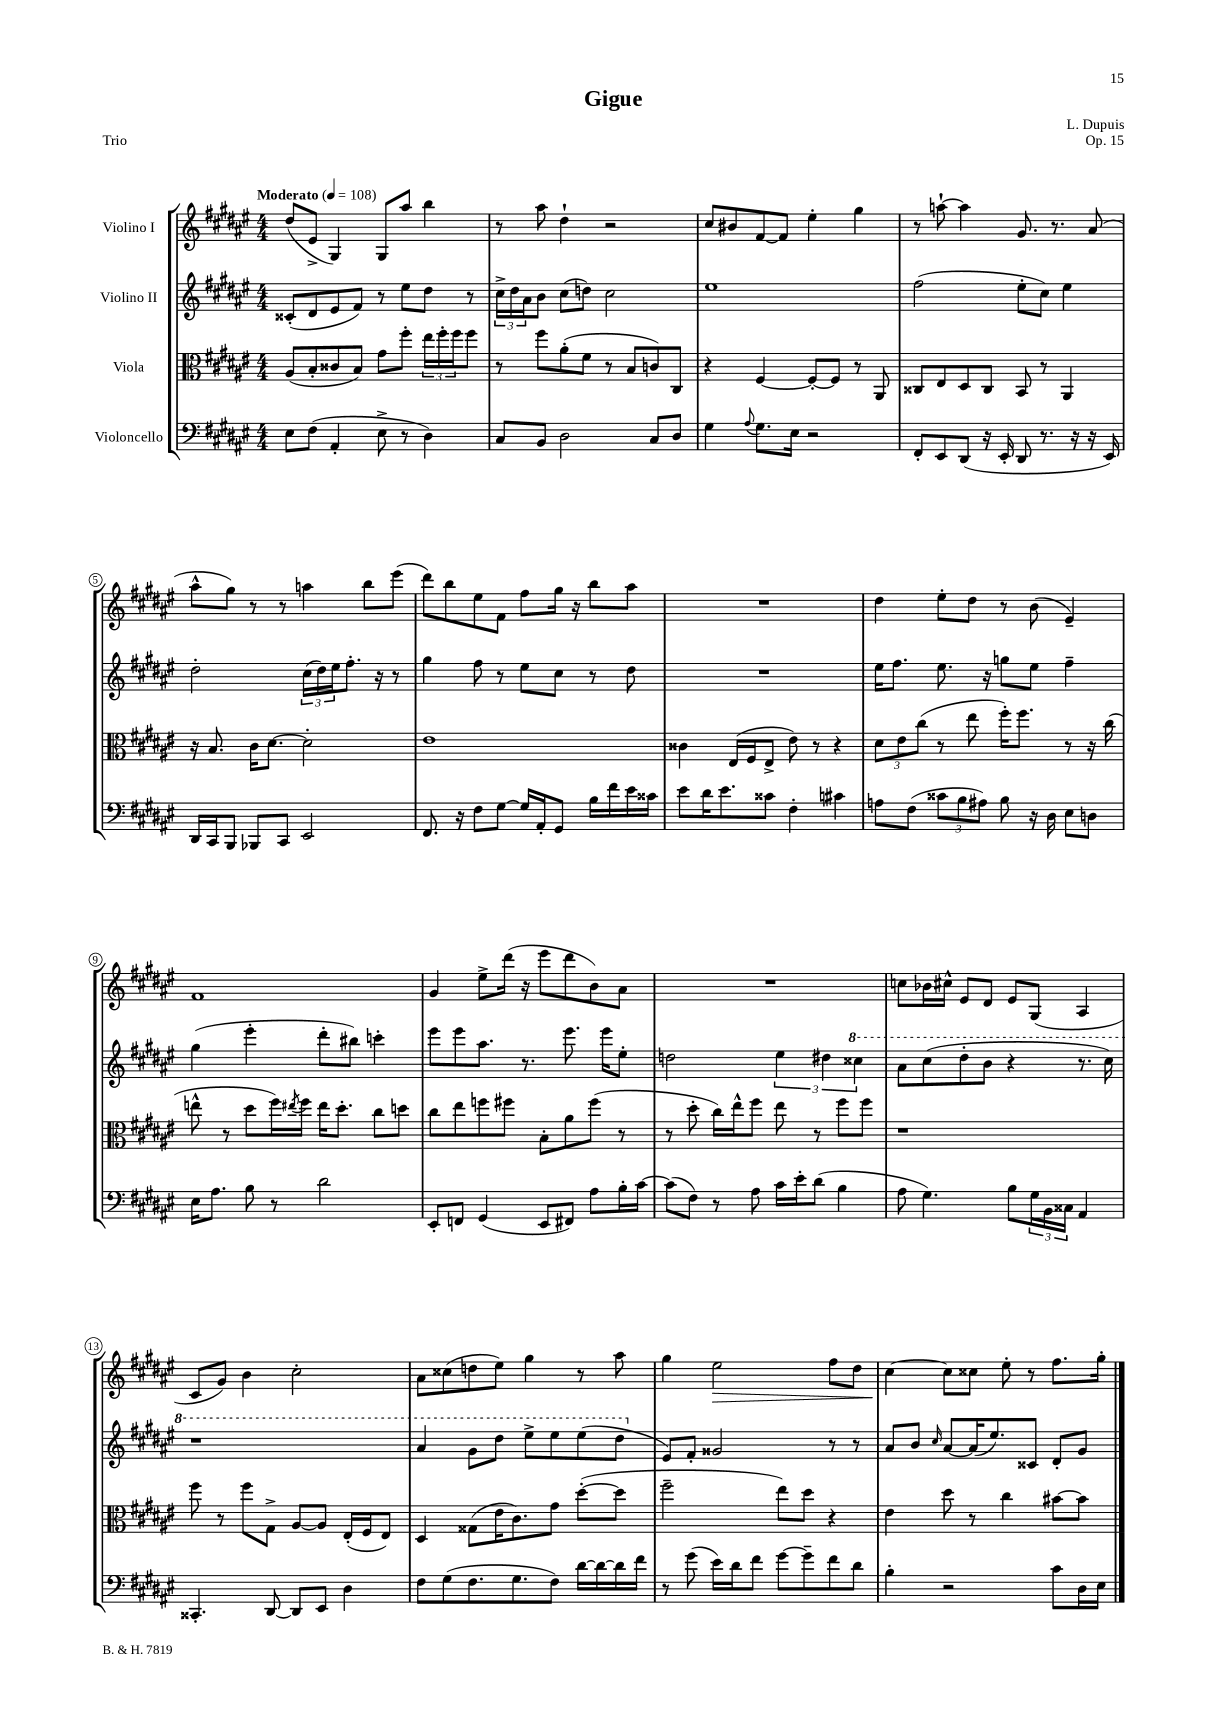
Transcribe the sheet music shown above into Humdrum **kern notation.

**kern	**kern	**kern	**kern
*staff4	*staff3	*staff2	*staff1
*clefF4	*clefC3	*clefG2	*clefG2
*k[f#c#g#d#a#e#]	*k[f#c#g#d#a#e#]	*k[f#c#g#d#a#e#]	*k[f#c#g#d#a#e#]
*M4/4	*M4/4	*M4/4	*M4/4
*MM108	*MM108	*MM108	*MM108
8E#	(8A#	(8c##'	(8dd#
(8F#	8B'	8d#	8e#^
4AA#'	8c##	8e#	4G#)
.	8B)	8f#)	.
8E#^	8g#	8r	8G#
8r	8ff#'	8ee#	8aa#
4D#)	24ee#	8dd#	4bb
.	24ff#'	.	.
.	24ff#	.	.
.	8ff#	8r	.
=	=	=	=
8C#	8r	24cc#^	8r
.	.	24dd#	.
.	.	24a#	.
8BB	8ff#	8b	8aa#
2D#	(8a#'	(8cc#	4dd#`
.	8f#	8dd)	.
.	8r	2cc#	2r
.	8B	.	.
8C#	8c)	.	.
8D#	8C#	.	.
=	=	=	=
4G#	4r	1ee#	8cc#
.	.	.	8b#
8qqA#	.	.	.
8.G#	[4F#	.	[8f#
.	.	.	8f#]
16E#	.	.	.
2r	8F#'_	.	4ee#'
.	8F#]	.	.
.	8r	.	4gg#
.	8AA#	.	.
=	=	=	=
8FF#'	8C##	(2ff#	8r
8EE#	8E#	.	[8aa`
(8DD#	8D#	.	4aa]
16r	8C##	.	.
16EE#'	.	.	.
8DD#	8BB	8ee#'	8.g#
8.r	8r	8cc#)	.
.	.	.	8.r
.	4AA#	4ee#	.
16r	.	.	.
16r	.	.	(8a#
16EE#)	.	.	.
=	=	=	=
16DD#	16r	2dd#'	8aa#^^
16CC#	8.B	.	.
8BBB	.	.	8gg#)
8BBB-	16c#	.	8r
.	[8.d#	.	.
8CC#	.	.	8r
2EE#	2d#']	(24cc#	4aa
.	.	24dd#)	.
.	.	24ee#	.
.	.	8.ff#'	.
.	.	.	8bb
.	.	16r	.
.	.	8r	(8eee#
=	=	=	=
8.FF#	1e#	4gg#	8ddd#)
.	.	.	8bb
16r	.	.	.
8F#	.	8ff#	8ee#
[8G#	.	8r	8f#
16G#]	.	8ee#	8ff#
16AA#'	.	.	.
8GG#	.	8cc#	16gg#
.	.	.	16r
16B	.	8r	8bb
16f#	.	.	.
16e#	.	8dd#	8aa#
16c##	.	.	.
=	=	=	=
8e#	4c##	1r	1r
16d#	.	.	.
8.e#	.	.	.
.	(16E#	.	.
.	16F#	.	.
8c##	8E#^	.	.
4F#'	8e#)	.	.
.	8r	.	.
4c#	4r	.	.
=	=	=	=
8A	12d#	16ee#	4dd#
.	.	8.ff#	.
.	12e#	.	.
(8F#	.	.	.
.	(12cc#	.	.
12c##	8r	8.ee#	8ee#'
12B	.	.	.
.	8ee#	.	8dd#
12A#)	.	.	.
.	.	16r	.
8B	16ff#')	8gg	8r
.	8.ff#	.	.
16r	.	8ee#	(8b
16D#	.	.	.
8E#	8r	4ff#~	4e#~)
8D	16r	.	.
.	(16cc#	.	.
=	=	=	=
16E#	8ee^^	(4gg#	1f#
8.A#	.	.	.
.	8r	.	.
8B	8dd#	4eee#'	.
8r	16ff#)	.	.
.	8qee#	.	.
.	16ff#	.	.
2d#	16ee#	8ddd#'	.
.	8.dd#'	.	.
.	.	8bb#)	.
.	8cc#	4ccc'	.
.	8dd	.	.
=	=	=	=
8EE#'	8cc#	8eee#	4g#
8FF	8ee#	8eee#	.
(4GG#	8ff	8.aa#	8ee#^
.	8ff#	.	(16ddd#
.	.	8.r	16r
8EE#	8B'	.	8eee#
8FF#)	8a#	8.eee#	8ddd#
8A#	(8ff#	.	8b)
.	.	16eee#	.
16B'	8r	8ee#'	8a#
[16c#	.	.	.
=	=	=	=
(8c#]	8r	2dd	1r
8F#)	8dd#'	.	.
8r	16cc#)	.	.
.	16ee#^^	.	.
8A#	8ff#	.	.
16c#	8ee#	6ee#	.
16e#'	.	.	.
(8d#	8r	.	.
.	.	6dd#	.
4B	8ff#	.	.
.	.	6ccc##	.
.	8ff#	.	.
=	=	=	=
8A#	1r	8aa#	8cc
4.G#)	.	(8ccc#	16b-
.	.	.	16cc#^^
.	.	8ddd#'	8e#
.	.	8bb	8d#
8B	.	4r	8e#
24G#	.	.	(8G#
24BB	.	.	.
24C##	.	.	.
4AA#	.	8.r	4A#
.	.	16ccc#)	.
=	=	=	=
4.CC##'	8ff#	1r	8c#
.	8r	.	8g#)
.	8ff#	.	4b
[8DD#	8G#^	.	.
8DD#]	[8A#	.	2cc#'
8EE#	8A#]	.	.
4D#	(16E#'	.	.
.	16F#	.	.
.	8E#)	.	.
=	=	=	=
8F#	4D#	4aa#	8a#
(8G#	.	.	(8cc##
8.F#	(8G##	8gg#	8dd
.	16e#	8ddd#	8ee#)
8.G#	8.c#)	.	.
.	.	8eee#^	4gg#
8F#)	8g#	8eee#	.
[16d#	([8dd#'	(8eee#	8r
16d#_	.	.	.
16d#]	8dd#]	8ddd#	8aa#
16f#	.	.	.
=	=	=	=
8r	2ff#~	8e#)	4gg#
(8g#	.	8f#'	.
16e#)	.	2g##	2ee#
16d#	.	.	.
8f#	.	.	.
[8g#	8ee#)	.	.
8g#~]	8dd#	.	.
8f#	4r	8r	8ff#
8d#	.	8r	8dd#
=	=	=	=
4B'	4e#	8a#	[4cc#
.	.	8b	.
.	.	16qqcc#	.
2r	8dd#	[8a#	8cc#]
.	8r	(16a#]	8cc##
.	.	8.ee#)	.
.	4cc#	.	8ee#'
.	.	8c##	8r
8c#	[8b#	8d#'	8.ff#
16D#	8b#]	8g#	.
16E#	.	.	16gg#'
==	==	==	==
*-	*-	*-	*-
